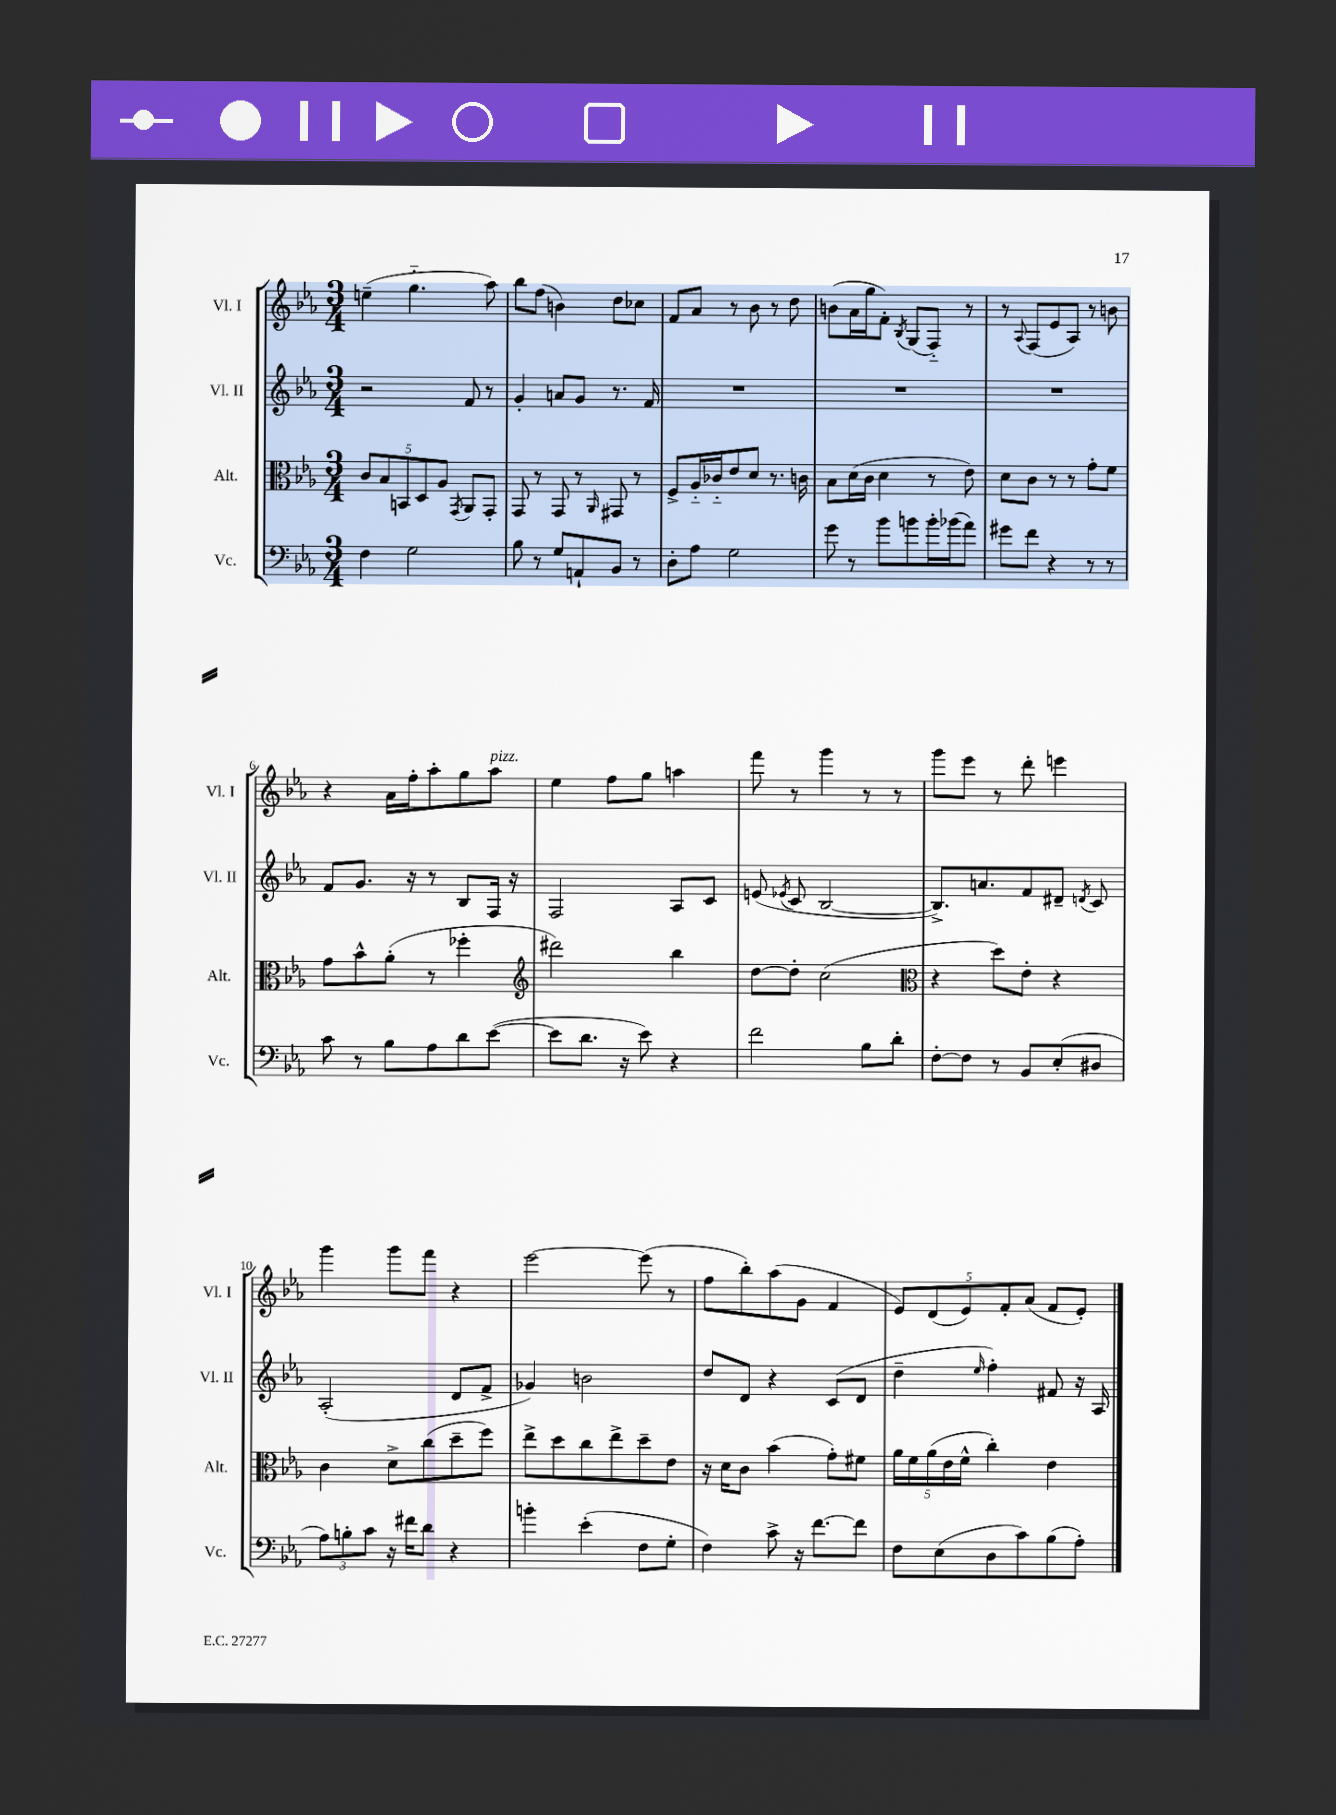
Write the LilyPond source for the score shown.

<<
\new StaffGroup <<
\new Staff = "s0" \with { instrumentName = "Vl. I" shortInstrumentName = "Vl. I" } {
    \clef treble \key ees \major \numericTimeSignature \time 3/4
    \autoBeamOff e''4--( g''4.-_ aes''8) |
    bes''8[ f''8]( b'4) d''8[ ces''8] |
    f'8[ aes'8] r8 bes'8 r8 d''8 |
    b'8[( aes'16 g''16 f'8]-.) \acciaccatura { bes8 } g8[( f8]-_) r8 |
    r8 \appoggiatura { aes8 } f8[( ees'8 aes8]) r8 b'8 |
    r4 aes'16[ f''16-. aes''8-. g''8 aes''8]^\markup { \italic "pizz." } |
    ees''4 f''8[ g''8] a''4 |
    f'''8 r8 g'''4 r8 r8 |
    g'''8[ ees'''8] r8 d'''8-. e'''4 |
    g'''4 g'''8[ f'''8] r4 |
    ees'''2~ ees'''8( r8 |
    f''8[ bes''8-.) aes''8( g'8] f'4 |
    \tuplet 5/4 { ees'8[) d'8( ees'8) f'8-. aes'8]( } f'8[ ees'8]-.) \bar "|." |
}
\new Staff = "s1" \with { instrumentName = "Vl. II" shortInstrumentName = "Vl. II" } {
    \clef treble \key ees \major \numericTimeSignature \time 3/4
    \autoBeamOff r2 f'8 r8 |
    g'4-. a'8[ g'8] r8. f'16 |
    R2. |
    R2. |
    R2. |
    f'8[ g'8.] r16 r8 bes8[ f16] r16 |
    f2 aes8[ c'8] |
    e'8( \acciaccatura { ees'8 } c'8 bes2~ |
    bes8.[->) a'8. f'8 dis'8]-- \acciaccatura { d'8 } c'8 |
    aes2-.( d'8[ f'8]-> |
    ges'4) b'2 |
    d''8[ d'8] r4 c'8[( d'8] |
    d''4-- \grace { ees''16 } f''4-.) fis'8 r16 aes16 \bar "|." |
}
\new Staff = "s2" \with { instrumentName = "Alt." shortInstrumentName = "Alt." } {
    \clef alto \key ees \major \numericTimeSignature \time 3/4
    \autoBeamOff \tuplet 5/4 { c'8[ bes8 b,8 d8 aes8] } \acciaccatura { g,8 } aes,8[ g,8]-. |
    g,8 r8 g,8 r8 \grace { aes,16 } gis,8 r8 |
    f8[-> aes16-_ ces'16-_ ees'8 d'8] r8. c'16 |
    bes8[ d'16( c'16] d'4 r8 ees'8) |
    d'8[ c'8] r8 r8 g'8[-. f'8] |
    g'8[ bes'8-^ aes'8]-.( r8 fes''4-. |
    \clef treble dis'''2) bes''4 |
    d''8[~ d''8]-. c''2( |
    \clef alto r4 d''8[) ees'8]-. r4 |
    c'4 d'8[-> c''8( d''8-- f''8]) |
    ees''8[-> d''8 c''8 ees''8-> d''8-- ees'8] |
    r16 d'16[ c'8] bes'4( g'8[-.) fis'8] |
    \tuplet 5/4 { aes'16[ f'16 aes'16( ees'16 f'16]-^ } c''4-.) ees'4 \bar "|." |
}
\new Staff = "s3" \with { instrumentName = "Vc." shortInstrumentName = "Vc." } {
    \clef bass \key ees \major \numericTimeSignature \time 3/4
    \autoBeamOff f4 g2 |
    bes8 r8 g8[ a,8-! bes,8] r8 |
    d8[-. aes8] g2 |
    g'8 r8 bes'8[ b'8 b'16-. bes'16( aes'8]) |
    gis'8[ f'8] r4 r8 r8 |
    c'8 r8 bes8[ aes8 d'8 ees'8]~( |
    ees'8[ d'8.] r16 ees'8) r4 |
    f'2 bes8[ d'8]-. |
    f8[~-. f8] r8 bes,8[ ees8-.( dis8] |
    \tuplet 3/2 { aes8[) b8-. c'8] } r16 fis'16[ d'8] r4 |
    b'4-. ees'4-.( f8[ g8]-. |
    f4) c'8-> r16 f'8.[~ f'8] |
    f8[ ees8( d8 c'8) bes8( aes8]-.) \bar "|." |
}
>>
>>
